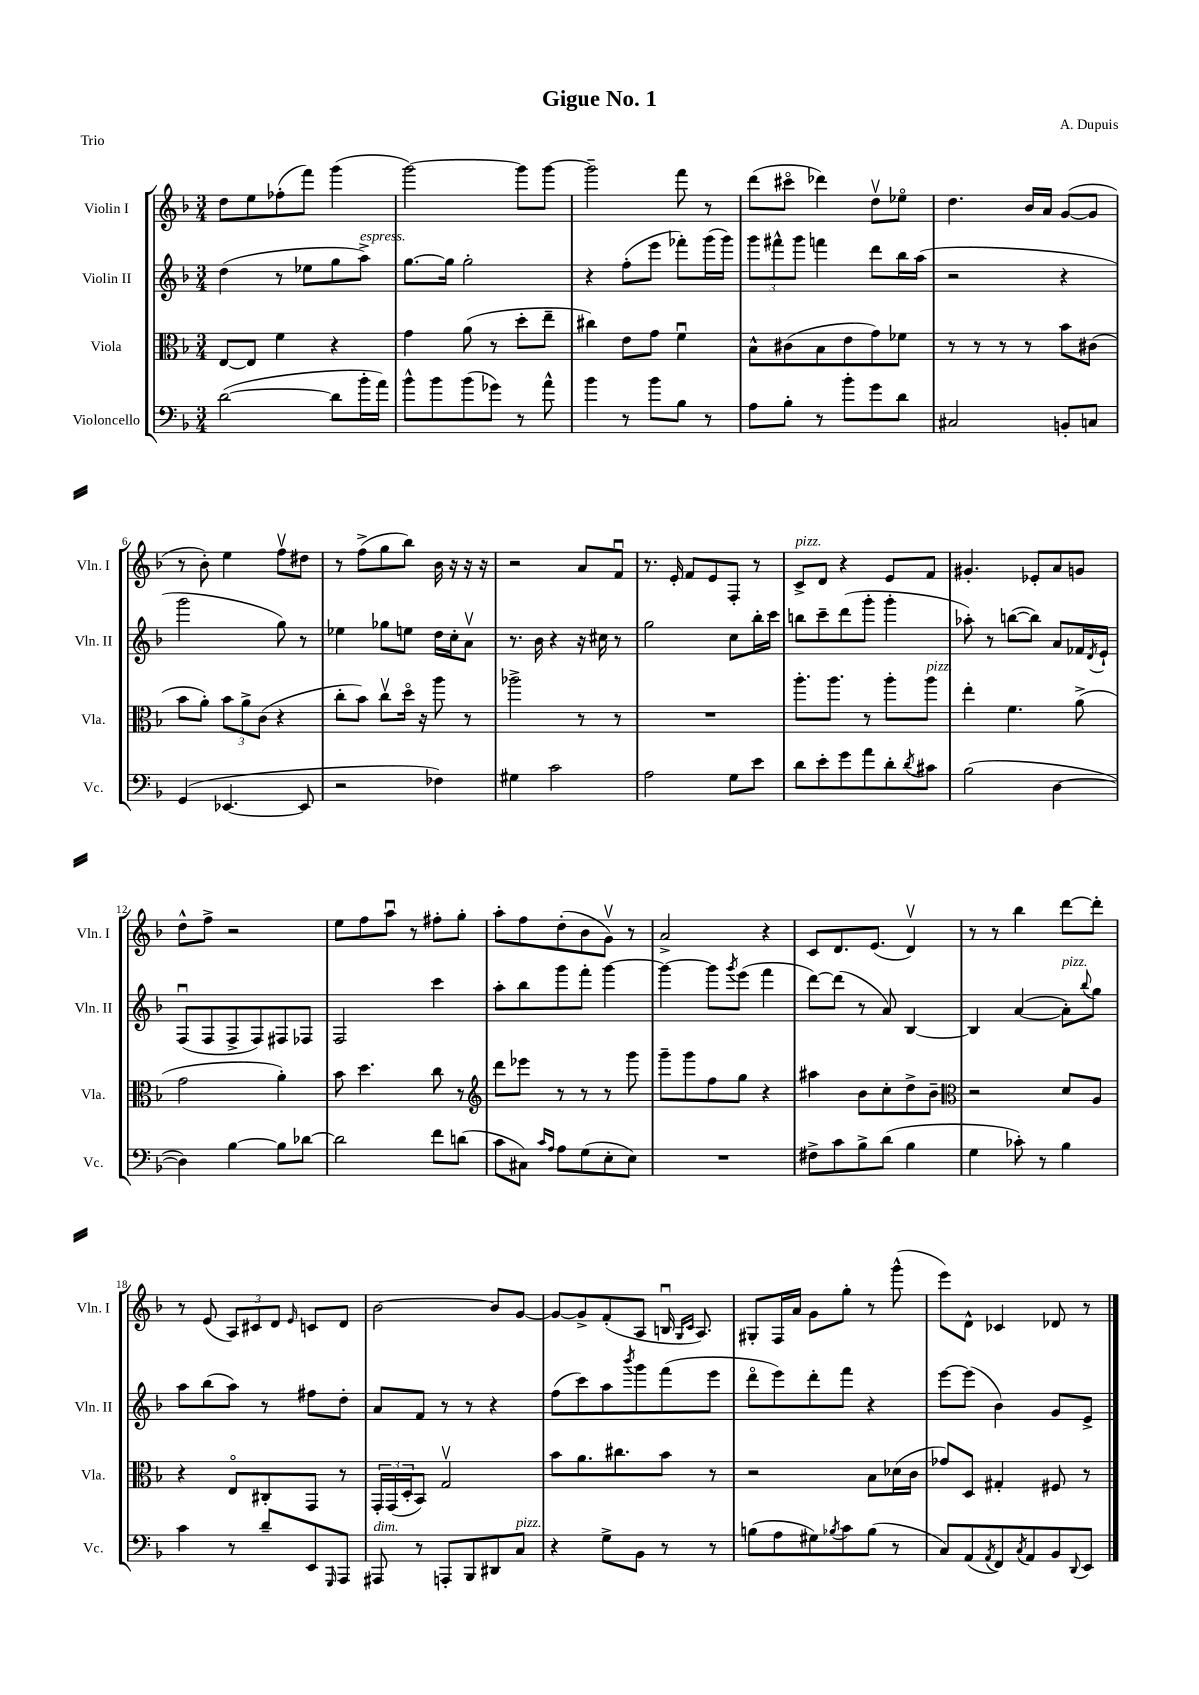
\header { title = "Gigue No. 1" composer = "A. Dupuis" piece = "Trio" }
<<
\new StaffGroup <<
\new Staff = "s0" \with { instrumentName = "Violin I" shortInstrumentName = "Vln. I" } {
    \clef treble \key f \major \numericTimeSignature \time 3/4
    d''8 e''8 fes''8-.( f'''8) g'''4( |
    g'''2~) g'''8 g'''8~ |
    g'''2-- f'''8 r8 |
    d'''8( cis'''8\flageolet des'''4) d''8\upbow ees''8\flageolet |
    d''4. bes'16 a'16 g'8~( g'8 |
    r8 bes'8-.) e''4 f''8\upbow dis''8 |
    r8 f''8->( g''8 bes''8) bes'16 r16 r16 r16 |
    r2 a'8 f'8\downbow |
    r8. e'16-. f'8 e'8 f8-. r8 |
    c'8->^\markup { \italic "pizz." } d'8 r4 e'8 f'8 |
    gis'4.-. ees'8-. a'8 g'8 |
    d''8-^ f''8-> r2 |
    e''8 f''8 a''8\downbow r8 fis''8-. g''8-. |
    a''8-. f''8 d''8-.( bes'8 g'8\upbow) r8 |
    a'2-> r4 |
    c'8 d'8. e'8.( d'4\upbow) |
    r8 r8 bes''4 d'''8~ d'''8-. |
    r8 e'8( \tuplet 3/2 { a8) cis'8 d'8 } \grace { e'16 } c'8 d'8 |
    bes'2~ bes'8 g'8~ |
    g'8~ g'8-> f'8-.( a8 b16\downbow \grace { g16 c'16 } a8.) |
    gis8-. f16 a'16 g'8 g''8-. r8 g'''8-^( |
    e'''8) d'8-^ ces'4 des'8 r8 \bar "|." |
}
\new Staff = "s1" \with { instrumentName = "Violin II" shortInstrumentName = "Vln. II" } {
    \clef treble \key f \major \numericTimeSignature \time 3/4
    d''4( r8 ees''8 g''8 a''8->^\markup { \italic "espress." }) |
    g''8.~ g''16 g''2-. |
    r4 f''8-.( e'''8 fes'''8-.) g'''16( g'''16) |
    \tuplet 3/2 { g'''8 fis'''8-^ g'''8 } f'''4 d'''8 bes''16 a''16( |
    r2 r4 |
    g'''2 g''8) r8 |
    ees''4 ges''8 e''8 d''16 c''16-. a'8\upbow |
    r8. bes'16 r4 r16 cis''16 r8 |
    g''2 c''8 bes''16-. c'''16 |
    b''8 c'''8-- d'''8( g'''8-. g'''4-. |
    aes''8-.) r8 b''8~( b''8) a'8 fes'16 \acciaccatura { d'8 } e'16-! |
    f8\downbow( f8 f8-> f8) fis8 fes8 |
    f2 c'''4 |
    a''8-. bes''8 g'''8 f'''8-. g'''4~ |
    g'''4~ g'''8 \acciaccatura { g'''8 } e'''8( f'''4 |
    d'''8~) d'''8( r8 a'8) bes4~ |
    bes4 a'4~( a'8-.^\markup { \italic "pizz." }) \appoggiatura { bes''8 } g''8 |
    a''8 bes''8( a''8) r8 fis''8 d''8-. |
    a'8 f'8 r8 r8 r4 |
    f''8( c'''8) a''8 \acciaccatura { bes'''8 } g'''8 f'''8( e'''8 |
    d'''8\flageolet e'''8) d'''8-. f'''8 r4 |
    e'''8~ e'''8( bes'4) g'8 e'8-> \bar "|." |
}
\new Staff = "s2" \with { instrumentName = "Viola" shortInstrumentName = "Vla." } {
    \clef alto \key f \major \numericTimeSignature \time 3/4
    e8~ e8 f'4 r4 |
    g'4 a'8( r8 d''8-. e''8-- |
    cis''4) e'8 g'8 f'4\downbow |
    bes8-^ cis'8( bes8 e'8 g'8) fes'8 |
    r8 r8 r8 r8 bes'8 cis'8( |
    bes'8 a'8-.) \tuplet 3/2 { bes'8 a'8-> c'8( } r4 |
    c''8-. bes'8) c''8\upbow d''16\flageolet r16 a''8 r8 |
    aes''2-> r8 r8 |
    R2. |
    a''8.-. a''8. r8 a''8-. a''8^\markup { \italic "pizz." } |
    e''4-. f'4. a'8->( |
    g'2 a'4-.) |
    bes'8 d''4. c''8 r8 |
    \clef treble d'''8 ees'''8 r8 r8 r8 g'''8 |
    g'''8-- g'''8 f''8 g''8 r4 |
    ais''4 bes'8 c''8-. d''8-> bes'8-- |
    \clef alto r2 d'8 a8 |
    r4 e8\flageolet cis8-. g,8 r8 |
    \tuplet 3/2 { g,16-. g,16( d16-. } bes,8) g2\upbow |
    bes'8 a'8. cis''8. bes'8 r8 |
    r2 bes8 des'16( c'16 |
    ges'8) d8 gis4-. fis8 r8 \bar "|." |
}
\new Staff = "s3" \with { instrumentName = "Violoncello" shortInstrumentName = "Vc." } {
    \clef bass \key f \major \numericTimeSignature \time 3/4
    d'2~( d'8 bes'16-. a'16) |
    bes'8-^ bes'8 bes'8( ges'8) r8 a'8-^ |
    bes'4 r8 bes'8 bes8 r8 |
    a8 bes8-. r8 bes'8-. g'8 d'8 |
    cis2 b,8-. c8 |
    g,4( ees,4.~ ees,8 |
    r2 fes4) |
    gis4 c'2 |
    a2 g8 e'8 |
    d'8 e'8-. g'8 a'8 d'8-. \acciaccatura { d'8 } cis'8 |
    bes2( d4~ |
    d4) bes4~ bes8 des'8~ |
    des'2 f'8 d'8( |
    c'8 cis8) \grace { c'16 a16 } a8 g8( e8-. e8) |
    R2. |
    fis8-> c'8 bes8-> d'8( bes4 |
    g4 ces'8-.) r8 bes4 |
    c'4 r8 d'8-- e,8 \grace { g,,16 } a,,8 |
    ais,,8^\markup { \italic "dim." } r8 a,,8-. bes,,8 dis,8 c8^\markup { \italic "pizz." } |
    r4 g8-> bes,8 r8 r8 |
    b8( a8 gis8) \acciaccatura { bes8 } c'8 bes8( r8 |
    c8) a,8( \acciaccatura { a,8 } f,8) \acciaccatura { c8 } a,8 bes,8 \appoggiatura { d,8 } e,8 \bar "|." |
}
>>
>>
